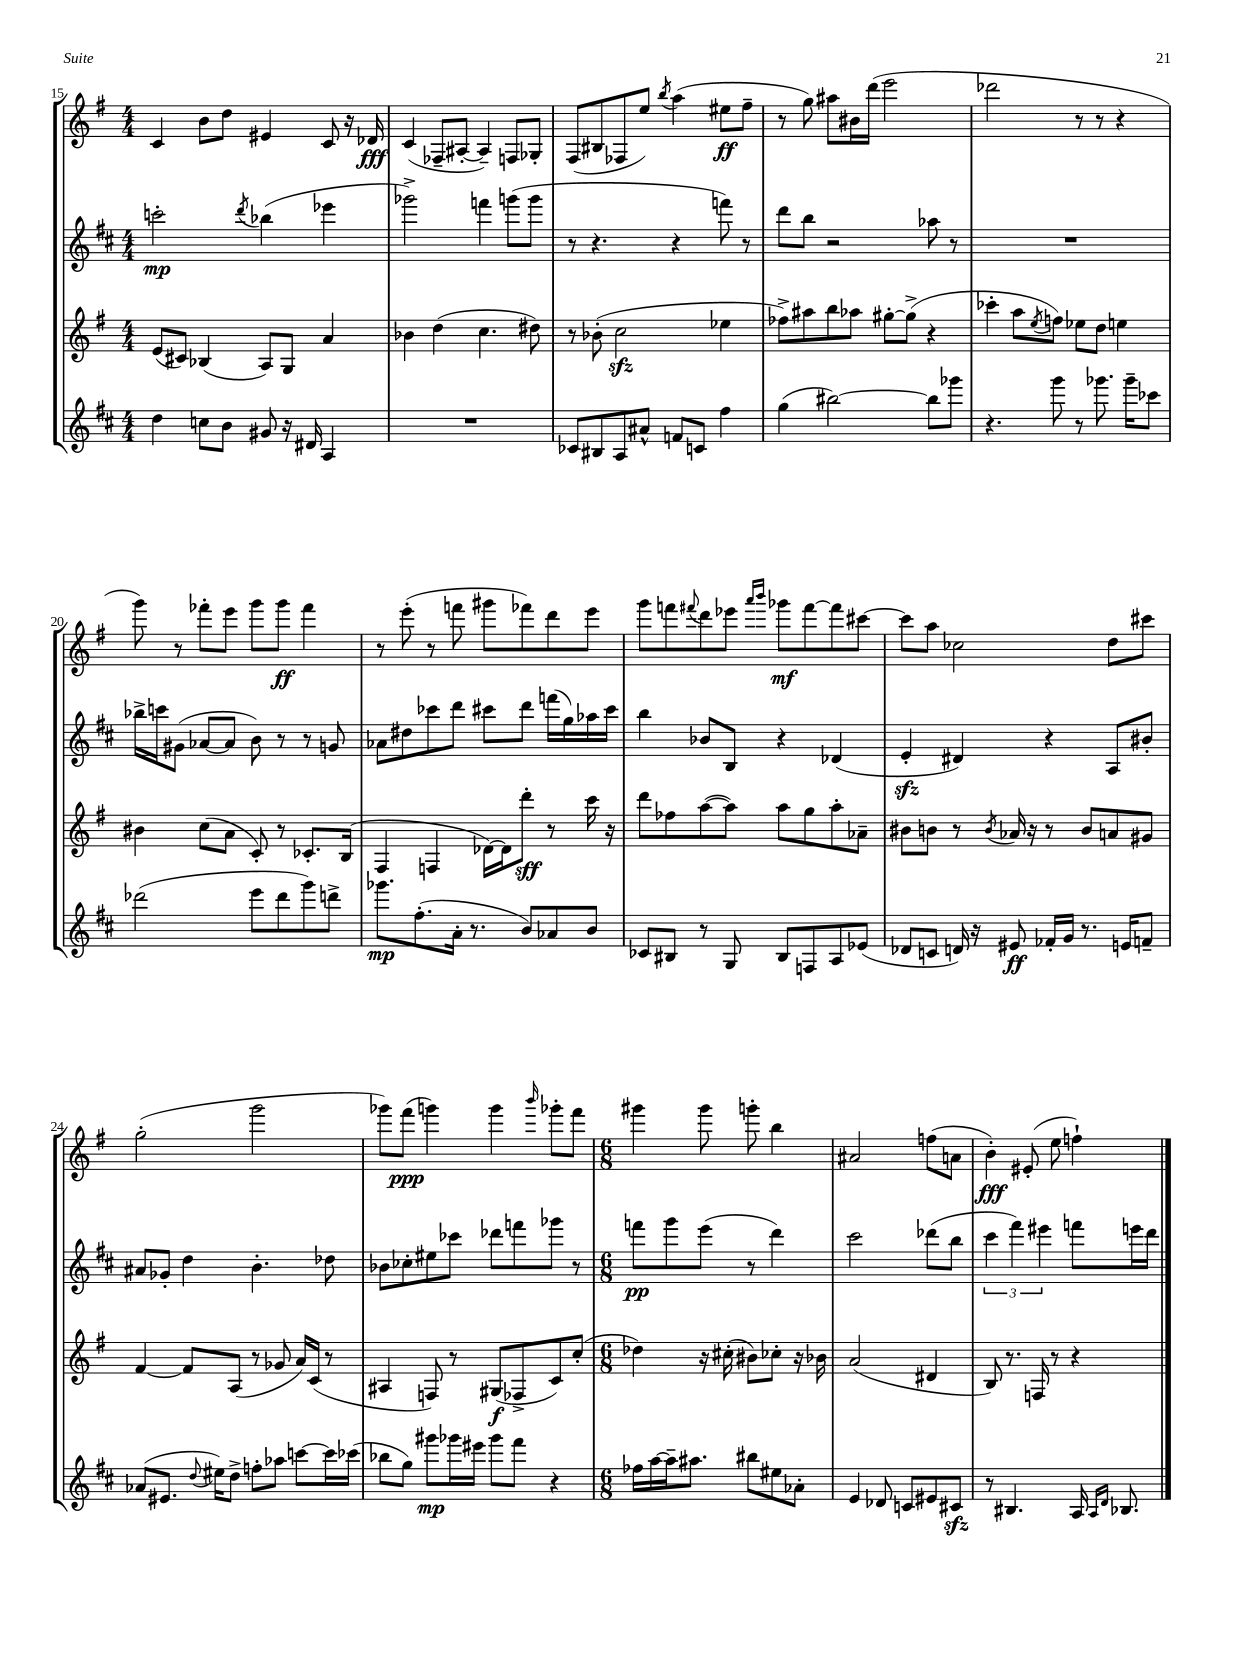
<<
\new StaffGroup <<
\new Staff = "s0" {
    \clef treble \key g \major \numericTimeSignature \time 4/4
    c'4 b'8 d''8 eis'4 c'8 r16 des'16\fff |
    c'4( fes8-- ais8~-. ais4--) f8 ges8-. |
    fis8( bis8 fes8 e''8) \acciaccatura { b''8 } a''4( eis''8\ff fis''8-- |
    r8 g''8) ais''8 bis'16 d'''16( e'''2 |
    des'''2 r8 r8 r4 |
    g'''8) r8 fes'''8-. e'''8 g'''8 g'''8\ff fes'''4 |
    r8 e'''8-.( r8 f'''8 gis'''8 fes'''8) d'''8 e'''8 |
    g'''8 f'''8 \appoggiatura { fis'''8 } d'''8 ees'''8 \grace { a'''16 b'''16 } ges'''8\mf fis'''8~ fis'''8 cis'''8~ |
    cis'''8 a''8 ces''2 d''8 cis'''8 |
    g''2-.( g'''2 |
    ges'''8) fis'''8\ppp( g'''4) g'''4 \grace { b'''16 } ges'''8-. fis'''8 |
    \numericTimeSignature \time 6/8 gis'''4 gis'''8 g'''8-. b''4 |
    ais'2 f''8( a'8 |
    b'4-.\fff) eis'8-.( e''8 f''4-!) \bar "|." |
}
\new Staff = "s1" {
    \clef treble \key d \major \numericTimeSignature \time 4/4
    c'''2-.\mp \acciaccatura { d'''8 } bes''4( ees'''4 |
    ges'''2->) f'''4 g'''8( g'''8 |
    r8 r4. r4 f'''8) r8 |
    d'''8 b''8 r2 aes''8 r8 |
    R1 |
    bes''16-> c'''16 gis'8( aes'8~ aes'8 b'8) r8 r8 g'8 |
    aes'8 dis''8 ces'''8 d'''8 cis'''8 d'''8 f'''16( g''16) aes''16 cis'''16 |
    b''4 bes'8 b8 r4 des'4( |
    e'4-.\sfz dis'4) r4 a8 bis'8-. |
    ais'8 ges'8-. d''4 b'4.-. des''8 |
    bes'8 ces''8-. eis''8 ces'''8 des'''8 f'''8 ges'''8 r8 |
    \numericTimeSignature \time 6/8 f'''8\pp g'''8 e'''8( r8 d'''4) |
    cis'''2 des'''8( b''8 |
    \tuplet 3/2 { cis'''4 fis'''4) eis'''4 } f'''8 e'''16 d'''16 \bar "|." |
}
\new Staff = "s2" {
    \clef treble \key g \major \numericTimeSignature \time 4/4
    e'8( cis'8) bes4( a8) g8 a'4 |
    bes'4 d''4( c''4. dis''8) |
    r8 bes'8-.( c''2\sfz ees''4 |
    fes''8->) ais''8 b''8 aes''8 gis''8~-. gis''8->( r4 |
    ces'''4-. a''8 \acciaccatura { e''8 } f''8) ees''8 d''8 e''4 |
    bis'4 c''8( a'8 c'8-.) r8 ces'8.-. b16( |
    fis4 f4 des'16~) des'16 d'''8-.\sff r8 c'''16 r16 |
    d'''8 fes''8 a''8~( a''8) a''8 g''8 a''8-. aes'8-- |
    bis'8 b'8 r8 \acciaccatura { b'8 } aes'16 r16 r8 b'8 a'8 gis'8 |
    fis'4~ fis'8 a8( r8 ges'8 a'16) c'16( r8 |
    ais4 f8) r8 gis8\f( fes8-> c'8) c''8-.( |
    \numericTimeSignature \time 6/8 des''4) r16 cis''16-.( bis'8) ces''8-. r16 bes'16 |
    a'2( dis'4 |
    b8) r8. f16 r8 r4 \bar "|." |
}
\new Staff = "s3" {
    \clef treble \key d \major \numericTimeSignature \time 4/4
    d''4 c''8 b'8 gis'8 r16 dis'16 a4 |
    R1 |
    ces'8 bis8 a8 ais'8-^ f'8 c'8 fis''4 |
    g''4( bis''2~) bis''8 ges'''8 |
    r4. g'''8 r8 ges'''8. ges'''16-- ces'''8 |
    des'''2( e'''8 des'''8 g'''8) d'''8-> |
    ges'''8.\mp fis''8.-.( a'16-. r8. b'8) aes'8 b'8 |
    ces'8 bis8 r8 g8 bis8 f8 a8 ees'8( |
    des'8 c'8 d'16) r16 eis'8\ff fes'16-. g'16 r8. e'16 f'8-- |
    aes'8( eis'8. \appoggiatura { d''8 } eis''16) d''8-> f''8-. aes''8 c'''8~ c'''16 ces'''16( |
    bes''8 g''8) gis'''8\mp ges'''16 eis'''16 ges'''8 fis'''8 r4 |
    \numericTimeSignature \time 6/8 fes''16 a''16~ a''16-- ais''8. bis''8 eis''8 aes'8-. |
    e'4 des'8 c'8 eis'8 cis'8\sfz |
    r8 bis4. a16 \grace { a16 d'16 } bes8. \bar "|." |
}
>>
>>
\layout { \context { \Score currentBarNumber = #15 } }
